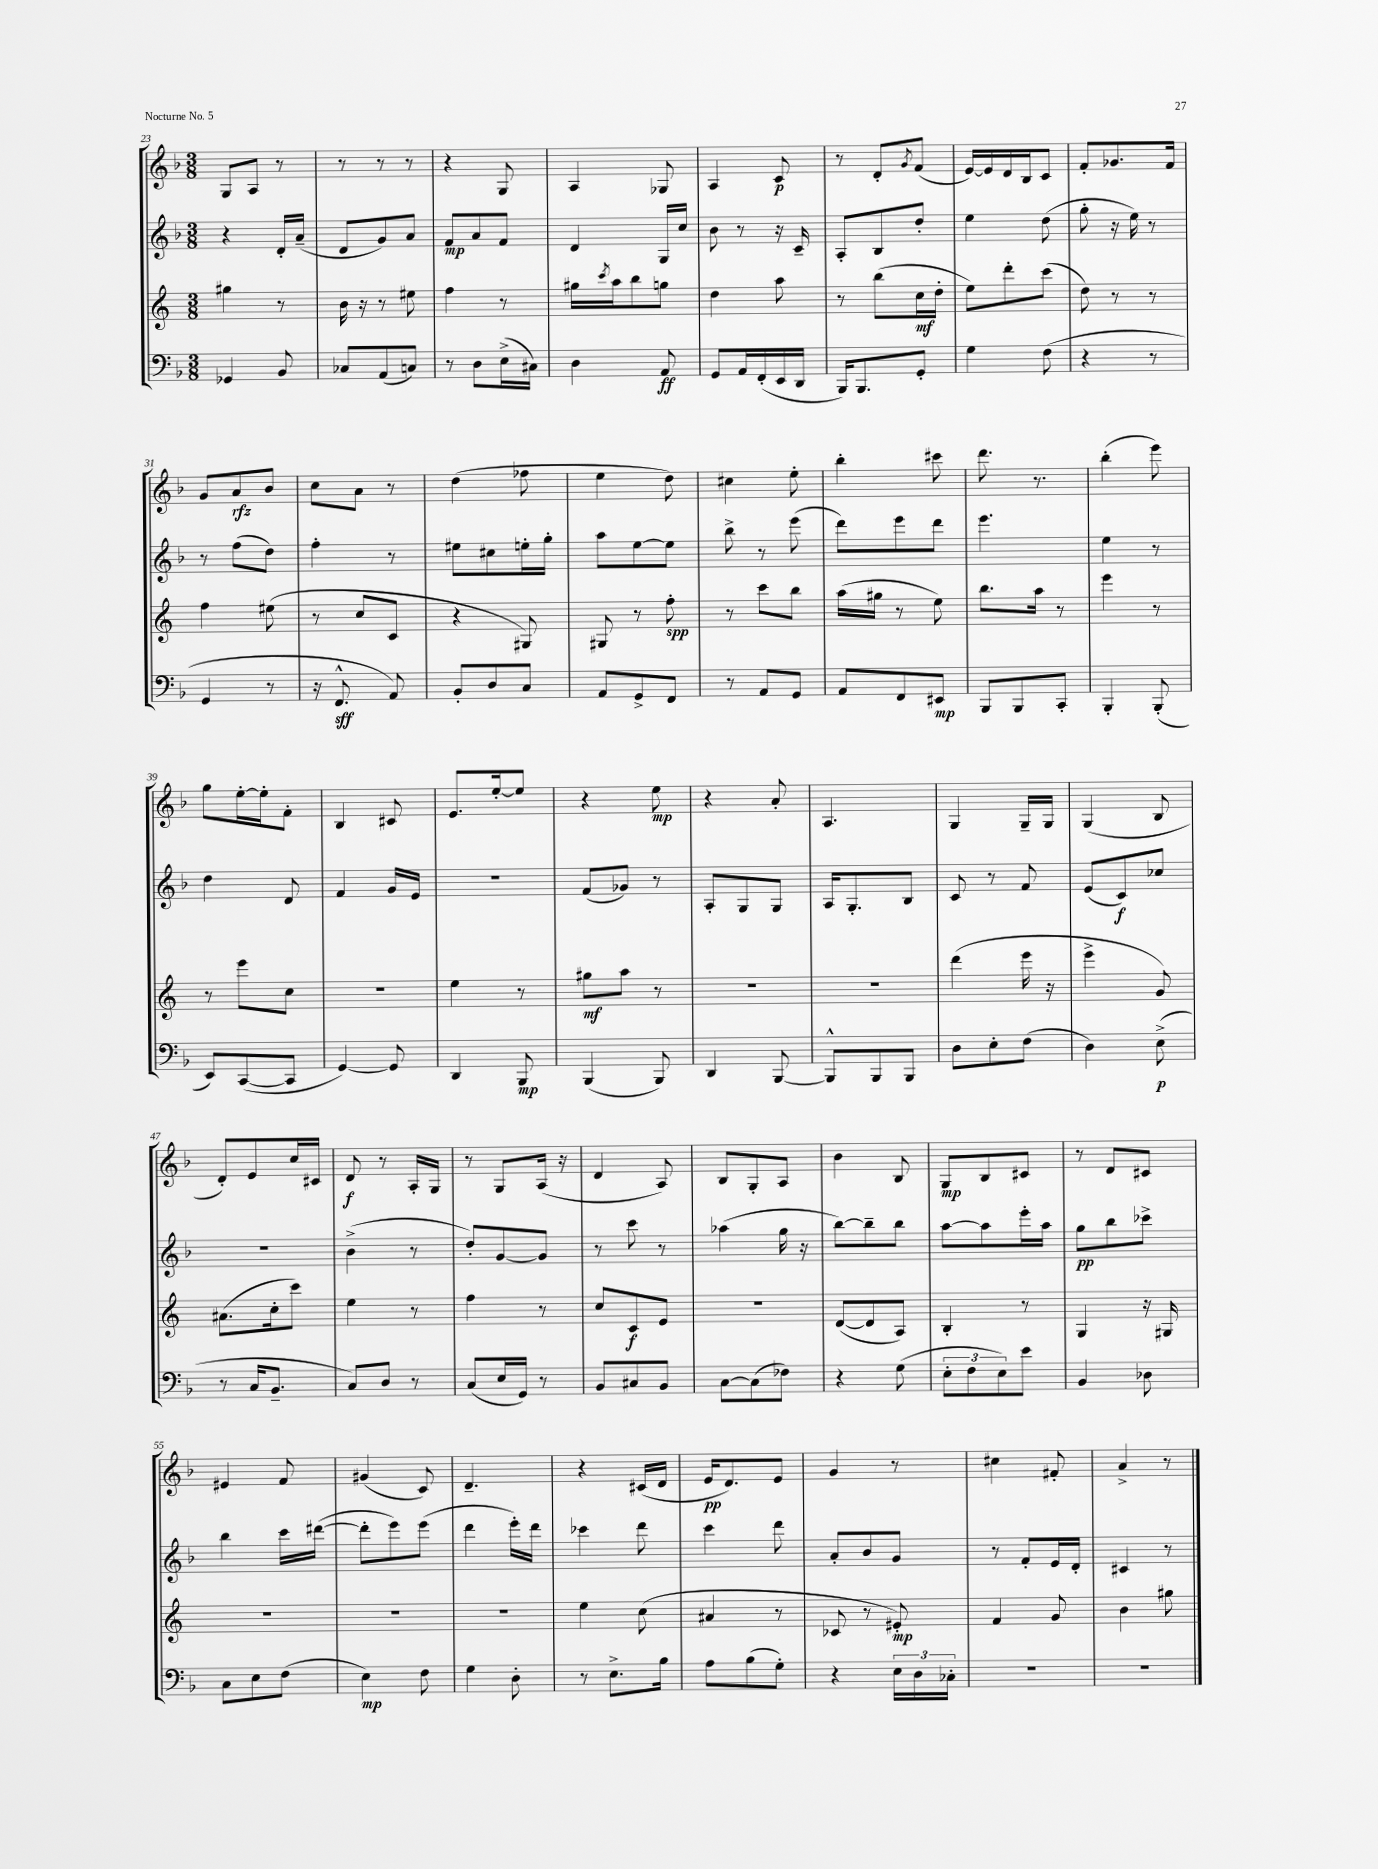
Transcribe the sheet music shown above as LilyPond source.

<<
\new StaffGroup <<
\new Staff = "s0" {
    \clef treble \key f \major \numericTimeSignature \time 3/8
    g8 a8 r8 |
    r8 r8 r8 |
    r4 g8 |
    a4 ges8 |
    a4 c'8\p |
    r8 d'8-. \acciaccatura { g'8 } f'8( |
    e'16~) e'16 d'16 bes16 c'8 |
    f'8-. ges'8. f'16 |
    g'8 a'8\rfz bes'8 |
    c''8 a'8 r8 |
    d''4( fes''8 |
    e''4 d''8) |
    cis''4 e''8-. |
    bes''4-. cis'''8 |
    d'''8. r8. |
    bes''4-.( e'''8) |
    g''8 e''16~-. e''16-. f'8-. |
    bes4 cis'8 |
    e'8. e''16~-. e''8 |
    r4 e''8\mp |
    r4 a'8-. |
    a4. |
    g4 g16-- g16 |
    g4( bes8 |
    d'8-.) e'8 c''16 cis'16 |
    d'8\f r8 a16-. g16 |
    r8 g8 a16( r16 |
    d'4 a8) |
    bes8 g8-. a8 |
    bes'4 bes8 |
    g8\mp bes8 cis'8 |
    r8 d'8 cis'8 |
    eis'4 f'8 |
    gis'4( c'8) |
    d'4.-- |
    r4 cis'16( d'16 |
    e'16\pp d'8.) e'8 |
    g'4 r8 |
    cis''4 fis'8-. |
    a'4-> r8 \bar "|." |
}
\new Staff = "s1" {
    \clef treble \key f \major \numericTimeSignature \time 3/8
    r4 d'16-. a'16--( |
    d'8 g'8) a'8 |
    f'8\mp a'8 f'8 |
    d'4 g16 c''16 |
    bes'8 r8 r16 c'16-- |
    a8-. bes8 d''8-. |
    e''4 d''8( |
    g''8-. r16 e''16) r8 |
    r8 f''8( d''8) |
    f''4-. r8 |
    eis''8 cis''8 e''16-. g''16-. |
    a''8 e''8~ e''8 |
    bes''8-> r8 e'''8( |
    d'''8) e'''8 d'''8 |
    e'''4. |
    e''4 r8 |
    d''4 d'8 |
    f'4 g'16 e'16 |
    R4. |
    f'8( ges'8) r8 |
    a8-. g8 g8 |
    a16 g8.-. bes8 |
    c'8 r8 f'8 |
    e'8( c'8\f) ces''8 |
    R4. |
    bes'4->( r8 |
    d''8-.) g'8~ g'8 |
    r8 c'''8 r8 |
    aes''4( g''16 r16 |
    bes''8~) bes''8-- bes''8 |
    a''8~ a''8 e'''16-. a''16 |
    g''8\pp bes''8 ces'''8-> |
    bes''4 c'''16 dis'''16~( |
    dis'''8-. e'''8) e'''8( |
    d'''4 e'''16-.) d'''16 |
    ces'''4 d'''8 |
    c'''4 d'''8 |
    a'8-. bes'8 g'8 |
    r8 f'8-. e'16 d'16-. |
    cis'4 r8 \bar "|." |
}
\new Staff = "s2" {
    \clef treble \key c \major \numericTimeSignature \time 3/8
    gis''4 r8 |
    b'16 r16 r8 eis''8 |
    f''4 r8 |
    gis''16 \acciaccatura { c'''8 } a''16 b''8 g''8 |
    d''4 a''8 |
    r8 b''8( c''16\mf d''16-. |
    e''8) d'''8-. c'''8( |
    d''8) r8 r8 |
    f''4 eis''8( |
    r8 c''8 c'8 |
    r4 gis8) |
    gis8 r8 f''8-.\spp |
    r8 c'''8 b''8 |
    a''16( gis''16 r8 e''8) |
    b''8. a''16 r8 |
    e'''4 r8 |
    r8 e'''8 c''8 |
    R4. |
    e''4 r8 |
    gis''8\mf a''8 r8 |
    R4. |
    R4. |
    d'''4( e'''16 r16 |
    e'''4-> g'8) |
    ais'8.( c''16-. c'''8) |
    e''4 r8 |
    f''4 r8 |
    c''8 c'8\f e'8 |
    R4. |
    d'8~( d'8 a8) |
    b4-. r8 |
    g4 r16 gis16 |
    R4. |
    R4. |
    R4. |
    e''4 c''8( |
    ais'4 r8 |
    ces'8 r8 eis'8-.\mp) |
    f'4 g'8 |
    b'4 gis''8 \bar "|." |
}
\new Staff = "s3" {
    \clef bass \key f \major \numericTimeSignature \time 3/8
    ges,4 bes,8 |
    ces8 a,8( c8) |
    r8 d8 e16->( cis16) |
    d4 a,8\ff |
    g,8 a,16 f,16-.( e,16 d,16 |
    bes,,16) bes,,8. g,8-. |
    g4 f8( |
    r4 r8 |
    g,4 r8 |
    r16 f,8.-^\sff a,8) |
    bes,8-. d8 c8 |
    a,8 g,8-> f,8 |
    r8 a,8 g,8 |
    a,8 f,8 eis,8\mp |
    bes,,8 bes,,8 c,8-. |
    bes,,4-. bes,,8-.( |
    e,8) c,8~( c,8 |
    g,4~) g,8 |
    d,4 bes,,8\mp |
    bes,,4( bes,,8) |
    d,4 bes,,8~ |
    bes,,8-^ bes,,8 bes,,8 |
    d8 e8-. f8( |
    d4) e8->\p( |
    r8 c16 bes,8.-- |
    c8) d8 r8 |
    c8( e16 g,16) r8 |
    bes,8 cis8 bes,8 |
    c8~ c8( fes8) |
    r4 g8( |
    \tuplet 3/2 { e8-. f8 e8) } e'8 |
    bes,4 des8 |
    c8 e8 f8( |
    e4\mp) f8 |
    g4 d8-. |
    r8 e8.-> bes16 |
    a8 bes8( g8-.) |
    r4 \tuplet 3/2 { e16 d16 ces16-. } |
    R4. |
    R4. \bar "|." |
}
>>
>>
\layout { \context { \Score currentBarNumber = #23 } }
